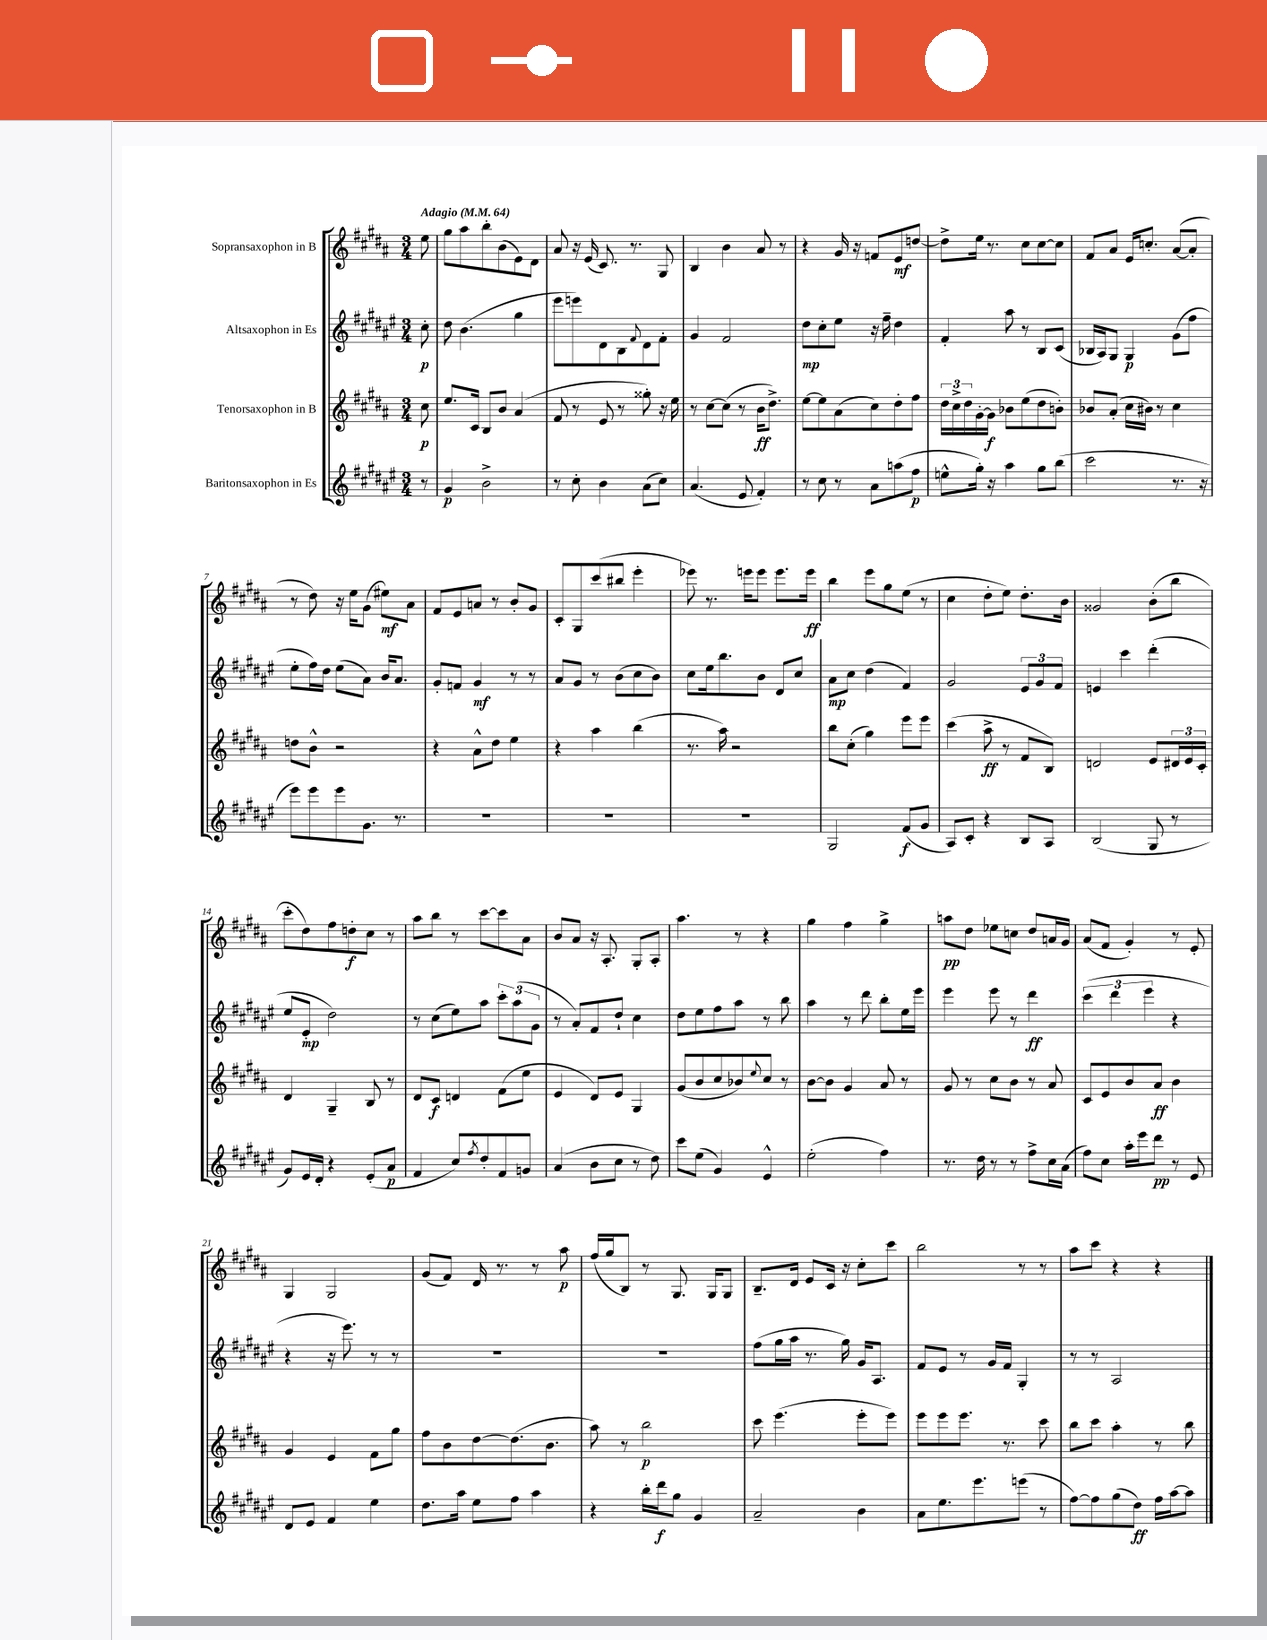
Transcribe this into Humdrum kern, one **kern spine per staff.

**kern	**kern	**kern	**kern
*staff4	*staff3	*staff2	*staff1
*clefG2	*clefG2	*clefG2	*clefG2
*k[f#c#g#d#a#e#]	*k[f#c#g#d#a#]	*k[f#c#g#d#a#e#]	*k[f#c#g#d#a#]
*M3/4	*M3/4	*M3/4	*M3/4
*MM64	*MM64	*MM64	*MM64
8r	8cc#	8cc#'	8ee
=	=	=	=
4g#	8.ee	8dd#	8gg#
.	.	(4.b	8aa#
.	16c#	.	.
2b^	8B	.	8bb'
.	8b	.	(8b
.	(4a#	4gg#	8e)
.	.	.	8d#
=	=	=	=
8r	8f#	8eee#	8a#
8cc#'	8r	8eee)	16r
.	.	.	(16e
4b	8e	8d#	8.c#)
.	8r	8B	.
.	.	.	8.r
.	.	8qqf#	.
(8a#	8gg##')	8d#	.
8cc#)	16r	8f#'	8G#
.	16ee	.	.
=	=	=	=
(4.a#	8r	4g#	4B
.	[8cc#	.	.
.	(8cc#]	2f#	4b
8e#	8r	.	.
4f#')	16b	.	8a#
.	8.dd#^)	.	.
.	.	.	8r
=	=	=	=
8r	[8ee	8dd#	4r
8cc#	8ee]	8cc#'	.
8r	(8a#	8ee#	16g#
.	.	.	16r
8a#	8cc#)	16r	8f
.	.	16ff#~	.
(8aa	8dd#'	4dd#	8e
8ff#	8ff#	.	[8dd
=	=	=	=
8ee^^	24dd#	4f#'	8dd^]
.	24cc#^	.	.
.	24dd#	.	.
16gg#')	[16g#'	.	16ee
16r	16g#]	.	8.r
4aa#	8b-	8aa#	.
.	(8ee	8r	8cc#
8gg#	8dd#	8B	[8cc#
(8bb	8b')	(8c#	8cc#]
=	=	=	=
2ccc#	8b-	16B-	8f#
.	.	16A#)	.
.	(8a#'	8G#	8a#
.	16cc#	4G#	16e
.	16b#)	.	8.cc'
.	8r	.	.
8.r	4cc#	(8g#	([8a#
.	.	8ff#	8a#']
16r	.	.	.
=	=	=	=
8eee#)	8dd	8ee#'	8r
8eee#	8b^^	16ff#)	8dd#)
.	.	16dd#	.
8eee#	2r	(8ee#	16r
.	.	.	16ee
8.g#	.	8a#)	(8g#
.	.	16b	8ee#)
8.r	.	8.a#	.
.	.	.	8a#
=	=	=	=
2.r	4r	8g#'	8f#
.	.	8f	8e
.	8a#^^	4g#	8a
.	8dd#	.	8r
.	4ee	8r	8b'
.	.	8r	8g#
=	=	=	=
2.r	4r	8a#	8c#'
.	.	8g#	8G#
.	4aa#	8r	(8ccc#
.	.	(8b	8bb#
.	(4bb	8cc#	4eee'
.	.	8b)	.
=	=	=	=
2.r	8.r	8cc#	8eee-)
.	.	16ee#	8.r
.	16aa#)	8.bb	.
.	2r	.	.
.	.	.	16eee
.	.	8b	8eee
.	.	8d#	8.eee
.	.	8cc#	.
.	.	.	16eee
=	=	=	=
2G#	8bb	8a#	4bb
.	(8cc#'	8cc#	.
.	4gg#)	(4dd#	8eee
.	.	.	8gg#
(8f#	8eee	4f#)	(8ee
8g#	8eee	.	8r
=	=	=	=
8A#)	(4ccc#	2g#	4cc#
8c#'	.	.	.
4r	8aa#^	.	8dd#'
.	8r	.	8ee)
8B	8f#	12e#	8.dd#'
.	.	12g#	.
8A#	8B)	.	.
.	.	12f#	.
.	.	.	16b
=	=	=	=
(2B	2d	4e	2g##
.	.	4ccc#	.
8G#	8e	(4ddd#'	(8b'
8r	24d#	.	8bb
.	24e	.	.
.	24c#'	.	.
=	=	=	=
8g#)	4d#	8ee#	8ccc#'
16e#	.	8e#'	8dd#)
16d#'	.	.	.
4r	4G#~	2dd#)	8ff#
.	.	.	8dd'
(8e#'	8B	.	8cc#
8a#	8r	.	8r
=	=	=	=
4f#	8d#	8r	8aa#
.	8c#	(8cc#	8bb
8cc#)	4d	8ee#)	8r
8qff#	.	.	.
8dd#'	.	8aa#	[8ccc#
8f#	(8f#	12ccc#'	8ccc#]
.	.	(12aa#	.
8g	8ee	.	8a#
.	.	12g#	.
=	=	=	=
(4a#	4e	8r	8b
.	.	8a#')	8a#
8b	8d#)	8f#	16r
.	.	.	8.A#'
8cc#	8e	8dd#`	.
8r	4G#	4cc#	8G#'
8dd#)	.	.	8A#'
=	=	=	=
8ccc#	(8g#	8dd#	4.aa#
(8ee#	8b	8ee#	.
4g#)	8cc#	8ff#	.
.	8b-)	8aa#	8r
.	8qqee	.	.
4e#^^	8cc#	8r	4r
.	8r	8bb	.
=	=	=	=
(2ee#'	[8b	4aa#	4gg#
.	8b]	.	.
.	4g#	8r	4ff#
.	.	8ddd#	.
4ff#)	8a#	8bb'	4gg#^
.	8r	16ee#	.
.	.	16eee#	.
=	=	=	=
8.r	8g#	4eee#	8aa
.	8r	.	8dd#
16dd#	.	.	.
8r	8cc#	8eee#	8ee-
8r	8b	8r	8cc
8ff#^	8r	4ddd#	8dd#
16cc#	8a#	.	16a
(16a#	.	.	16g#
=	=	=	=
8ff#)	8c#	(6ccc#	(8a#
8cc#	8e	.	8f#
.	.	6ddd#	.
16aa#'	8b	.	4g#')
16eee#	.	.	.
.	.	6eee#	.
8ddd#	8a#	.	.
8r	4b	4r	8r
8e#	.	.	8e'
=	=	=	=
8d#	4g#	4r	4G#
8e#	.	.	.
4f#	4e	16r	2G#
.	.	8.eee#)	.
4ee#	8f#	8r	.
.	8gg#	8r	.
=	=	=	=
8.dd#	8ff#	2.r	(8g#
.	8b	.	8f#)
16aa#	.	.	.
8ee#	[8dd#	.	16d#
.	.	.	8.r
8ff#	(8.dd#]	.	.
4aa#	.	.	8r
.	8.b	.	.
.	.	.	8aa#
=	=	=	=
4r	8aa#)	2.r	(16ff#
.	.	.	16gg#
.	8r	.	8B)
16bb'	2bb	.	8r
16ddd#	.	.	.
8gg#	.	.	8.G#
4g#	.	.	.
.	.	.	16G#
.	.	.	8G#
=	=	=	=
2a#~	8ccc#	(8ff#	8.B~
.	(4.eee	16gg#	.
.	.	16aa#	16d#
.	.	8.r	8e
.	.	.	16c#
.	.	16gg#)	16r
4b	8eee'	16g#	8cc#'
.	.	8.A#	.
.	8eee)	.	8ccc#
=	=	=	=
8a#	8eee	8f#	2bb
8.ee#	8eee	8e#	.
.	8.eee	8r	.
8.eee#	.	.	.
.	.	16g#	.
.	8.r	16f#	.
(8eee	.	4G#'	8r
8r	8ccc#	.	8r
=	=	=	=
[8ff#)	8bb	8r	8aa#
8ff#]	8ccc#	8r	8ccc#
(8gg#	4aa#'	2A#	4r
8dd#)	.	.	.
16ff#	8r	.	4r
[16aa#	.	.	.
8aa#]	8bb	.	.
==	==	==	==
*-	*-	*-	*-
